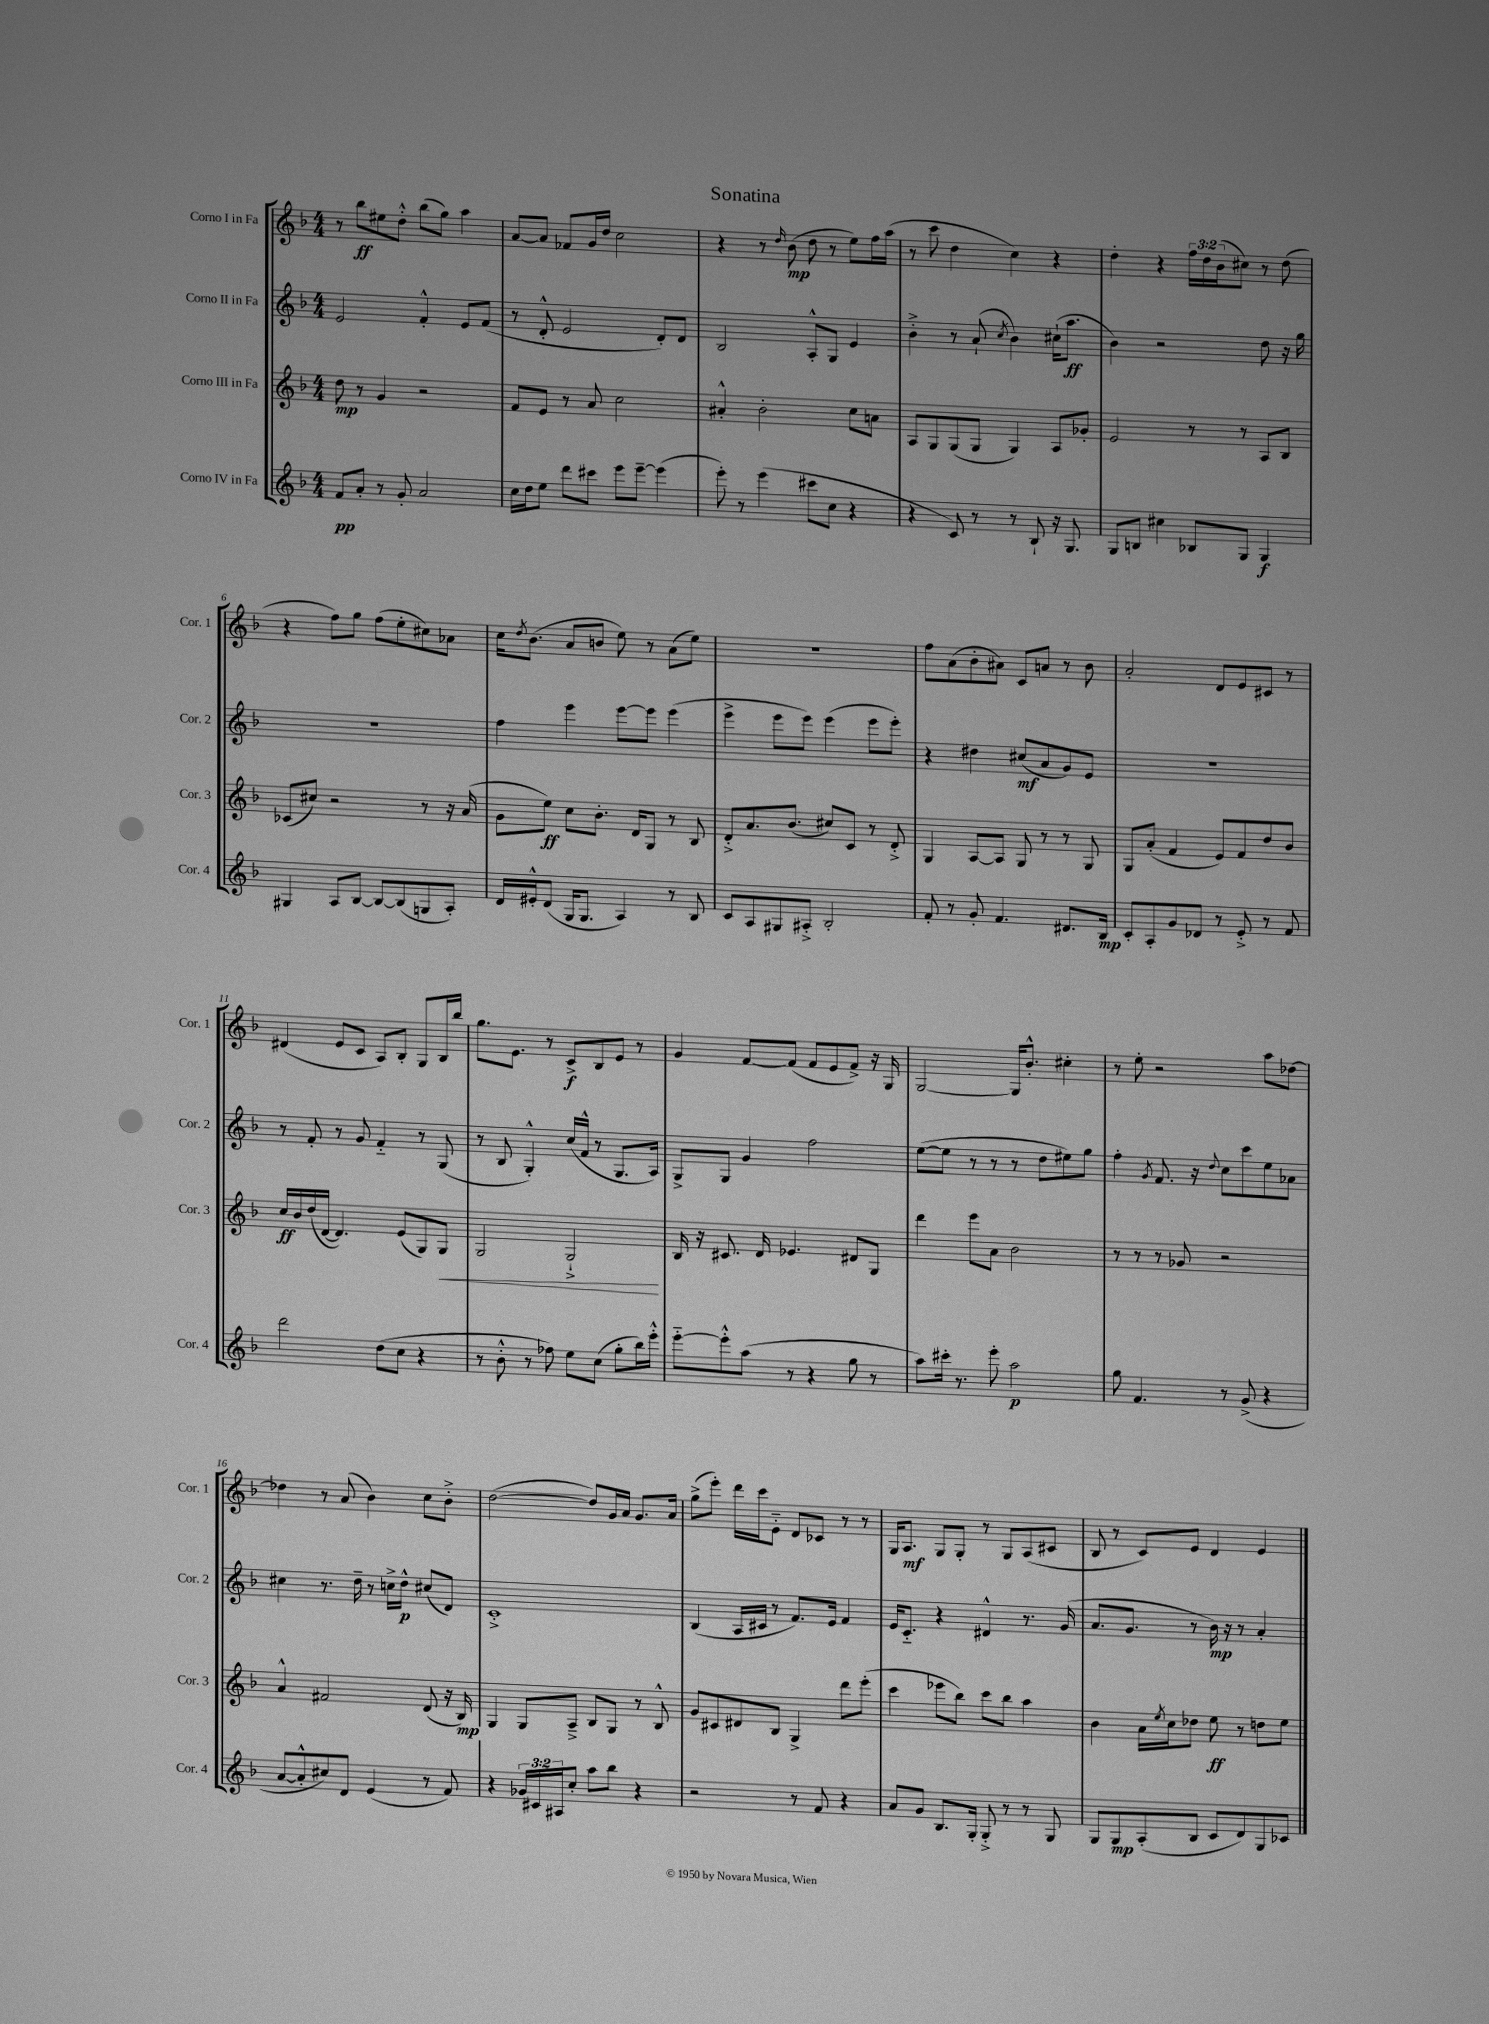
\header { title = "Sonatina" }
<<
\new StaffGroup <<
\new Staff = "s0" \with { instrumentName = "Corno I in Fa" shortInstrumentName = "Cor. 1" } {
    \clef treble \key f \major \numericTimeSignature \time 4/4 \override Staff.TupletNumber.text = #tuplet-number::calc-fraction-text
    r8 bes''8\ff eis''8 d''8-.-^ bes''8( g''8) a''4 |
    a'8~ a'8 fes'8 g'16 d''16 c''2 |
    r4 r8 \grace { d''16 } bes'8\mp( d''8 r8 e''8) f''16 a''16( |
    r8 c'''8 d''4 c''4) r4 |
    d''4-. r4 \tuplet 3/2 { f''16 d''16 bes'16( } cis''8) r8 d''8( |
    r4 f''8) g''8 f''8( e''8-. cis''8) aes'8 |
    c''16 \acciaccatura { d''8 } bes'8.( a'8 b'8 e''8) r8 a'8( e''8) |
    R1 |
    f''8 a'8( bes'8-. ais'8) c'8 a'8 r8 bes'8 |
    a'2-. d'8 e'8 cis'8 r8 |
    dis'4( e'8 c'8 a8) bes8-. g8 bes16 bes''16 |
    g''8. e'8. r8 c'8->\f bes8 e'8 r8 |
    g'4 f'8~ f'8( f'8 e'8 f'8->) r16 g16 |
    g2~ g16 bes'8.-.-^ cis''4-. |
    r8 e''8-. r2 a''8 des''8~ |
    des''4 r8 a'8( bes'4) c''8 bes'8-.-> |
    d''2~( d''8) g'16 a'16 g'8. a'16 |
    g''8->( e'''8-.) d'''16 c'''16 e'8-_ d'8 ces'8 r8 r8 |
    g16 a8.\mf g8 g8-. r8 g8 a8( cis'8 |
    bes8 r8 c'8) e'8 d'4 e'4 \bar "|." |
}
\new Staff = "s1" \with { instrumentName = "Corno II in Fa" shortInstrumentName = "Cor. 2" } {
    \clef treble \key f \major \numericTimeSignature \time 4/4
    e'2 f'4-.-^ e'8 f'8( |
    r8 d'8-.-^ e'2 d'8-.) d'8 |
    bes2 a8-.-^ g8 e'4 |
    bes'4-.-> r8 a'8-!( \acciaccatura { c''8 } bes'4) cis''16-!( a''8.\ff |
    bes'4) r2 d''8 r16 g''16 |
    R1 |
    f''4 e'''4 e'''8~ e'''8 e'''4( |
    e'''4-> e'''8 e'''8) e'''4( e'''8 e'''8-.) |
    r4 dis''4 cis''8\mf( a'8 g'8) e'8 |
    R1 |
    r8 f'8-. r8 g'8 f'4-_ r8 g8( |
    r8 bes8 g4-.-^) c''16( f'16-^ r8 g8. a16) |
    g8-> g8 g'4 f''2 |
    e''8~( e''8 r8 r8 r8 d''8 eis''8) g''8 |
    f''4-. \acciaccatura { g'8 } f'8. r16 \appoggiatura { d''8 } c''8 c'''8 e''8 aes'8 |
    cis''4 r8. d''16-- r8 c''16-> d''16-^\p cis''8( d'8) |
    c'1-.-> |
    bes4( a16 cis'16 r8 f'8.) e'16 f'4 |
    e'16 c'8.-_ r4 dis'4-^ r8. g'16( |
    a'8. g'8. r8 bes'16\mp) r16 r8 a'4-. \bar "|." |
}
\new Staff = "s2" \with { instrumentName = "Corno III in Fa" shortInstrumentName = "Cor. 3" } {
    \clef treble \key f \major \numericTimeSignature \time 4/4
    d''8\mp r8 g'4 r2 |
    f'8 e'8 r8 a'8 c''2 |
    ais'4-.-^ bes'2-. c''8 a'8 |
    a8 g8 g8( g8 g4) a8 ges'8-. |
    e'2 r8 r8 a8 bes8 |
    ces'8( cis''8) r2 r8 r16 a'16( |
    g'8 e''8\ff) c''8 bes'8.-. d'16 g8 r8 bes8 |
    d'8-.-> a'8. bes'8.( cis''8) c'8 r8 d'8-.-> |
    g4 a8~ a8 g8 r8 r8 g8 |
    g8 a'8-.( f'4 e'8) f'8 d''8 bes'8 |
    c''16\ff bes'16 d''16( d'16~ d'4.) e'8( g8) g8\< |
    g2 g2-!->\! |
    bes16 r16 cis'8. d'16 ees'4. dis'8 g8 |
    d'''4 e'''8 a'8 bes'2 |
    r8 r8 r8 ges'8 r2 |
    a'4-^ fis'2 d'8( r16 bes16\mp) |
    g4 g8 a8---> bes8 g8 r8 bes8-^ |
    g'8 cis'8 dis'8 bes8 g4-> d'''8 e'''8-.( |
    c'''4 ees'''8 bes''8) c'''8 bes''8 a''4 |
    bes'4 a'16 \acciaccatura { e''8 } c''16 des''8 e''8\ff r8 d''8 e''8 \bar "|." |
}
\new Staff = "s3" \with { instrumentName = "Corno IV in Fa" shortInstrumentName = "Cor. 4" } {
    \clef treble \key f \major \numericTimeSignature \time 4/4 \override Staff.TupletNumber.text = #tuplet-number::calc-fraction-text
    f'8\pp a'8-. r8 g'8-. a'2 |
    c''16 d''16 e''8 d'''8 cis'''8 e'''8 e'''8~-- e'''4( |
    e'''8-.) r8 e'''4( cis'''8 c''8 r4 |
    r4 c'8) r8 r8 bes8-! r16 g8. |
    g8 b8 cis''4 bes8 g8 g4\f |
    gis4 a8 bes8~ bes8~ bes8( g8 a8-.) |
    d'16 eis'16-.-^ d'8( g16 g8. a4) r8 bes8 |
    c'8 a8 gis8 ais8-.-> bes2-. |
    f'8-. r8 g'8-. f'4. dis'8. bes16\mp |
    c'8-. a8-. g'8 des'8 r8 e'8-.-> r8 f'8 |
    d'''2 d''8( c''8 r4 |
    r8 bes'8-.-^ r8 fes''8) e''8 c''8( g''8-. bes''16) e'''16-.-^ |
    e'''8~-_ e'''8-.-^ a''8( r8 r4 g''8 r8 |
    a''8) cis'''16-. r8. e'''8-. a''2\p |
    g''8 f'4. r8 g'8->( r4 |
    a'8~ a'8-.-^ cis''8) d'8 e'4( r8 f'8) |
    r4 \tuplet 3/2 { ges'16 cis'16 ais16 } c''8-. a''8 bes''8 r4 |
    r2 r8 f'8 r4 |
    a'8 g'8 bes8. g16-. g8-.-> r8 r8 g8 |
    g8 g8\mp a8-.( bes8 c'8 d'8) g8 ces'8 \bar "|." |
}
>>
>>
